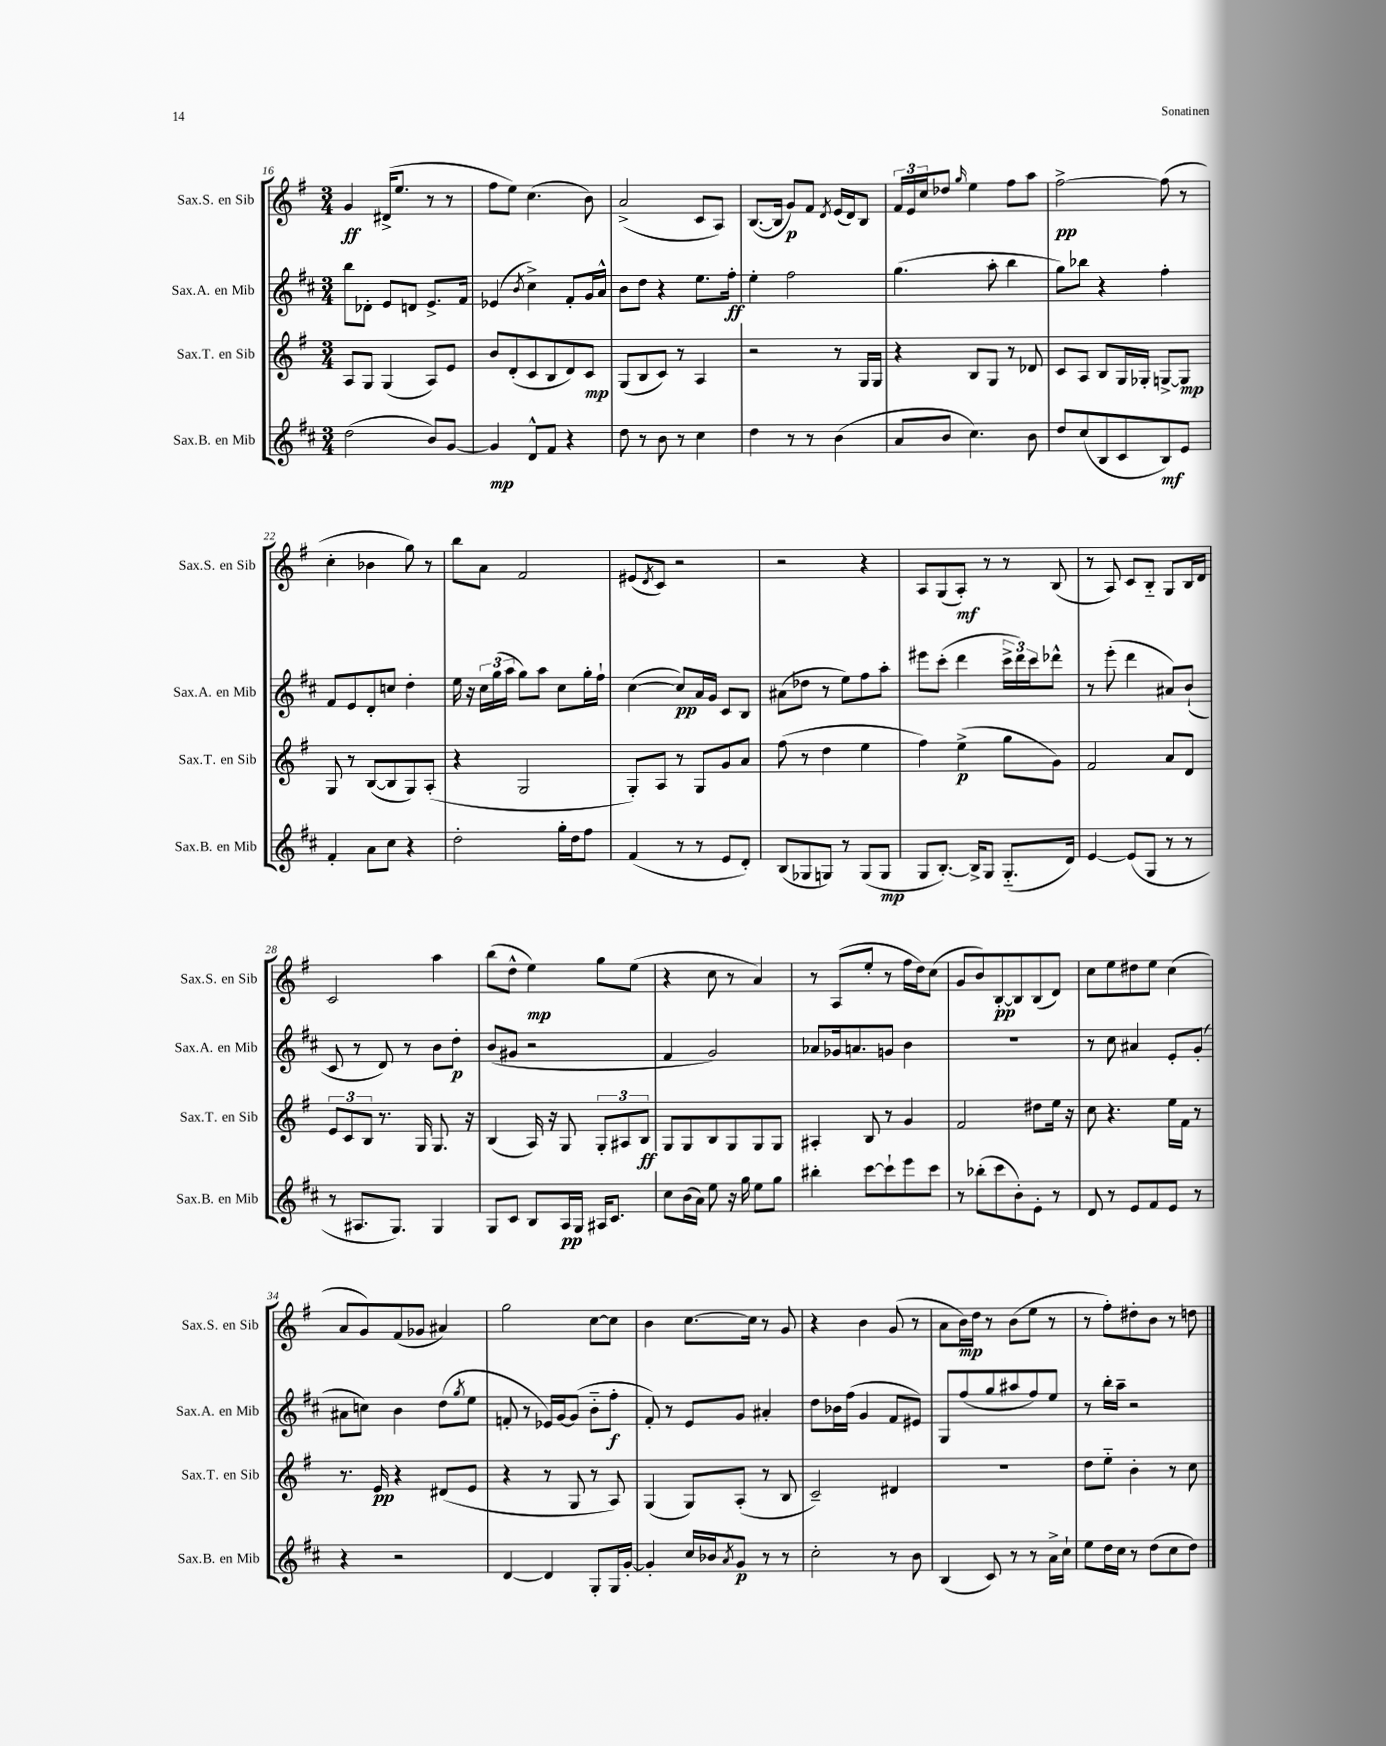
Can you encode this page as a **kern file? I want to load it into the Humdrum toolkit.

**kern	**dynam	**kern	**dynam	**kern	**dynam	**kern	**dynam
*part4	*part4	*part3	*part3	*part2	*part2	*part1	*part1
*staff4	*staff4	*staff3	*staff3	*staff2	*staff2	*staff1	*staff1
*I"Sax.B. en Mib	*	*I"Sax.T. en Sib	*	*I"Sax.A. en Mib	*	*I"Sax.S. en Sib	*
*I'Sax.B. en Mib	*	*I'Sax.T. en Sib	*	*I'Sax.A. en Mib	*	*I'Sax.S. en Sib	*
*clefG2	*	*clefG2	*	*clefG2	*	*clefG2	*
*k[f#c#]	*	*k[f#]	*	*k[f#c#]	*	*k[f#]	*
*M3/4	*	*M3/4	*	*M3/4	*	*M3/4	*
=16	=16	=16	=16	=16	=16	=16	=16
(2dd\	.	8A/L	.	8bb\L	.	4g/	ff
.	.	8G/J	.	8d-X'\J	.	.	.
.	.	(4G/	.	8e/L	.	(16d#X^/KL	.
.	.	.	.	.	.	8.ee/J	.
.	.	.	.	8dn/J	.	.	.
8b/L)	.	8A/L)	.	8.e^/L	.	8r	.
[8g/J	.	8e/J	.	.	.	8r	.
.	.	.	.	16f#/Jk	.	.	.
=17	=17	=17	=17	=17	=17	=17	=17
4g/]	mp	8b/L	.	(4e-X/	.	8ff#\L	.
.	.	(8d'/	.	.	.	8ee\J)	.
.	.	.	.	8qb/	.	.	.
8d^^/L	.	8c/	.	4cc#^\)	.	(4.cc\	.
8f#/J	.	8B/	.	.	.	.	.
4r	.	8d/)	.	8f#'/L	.	.	.
.	.	8c/J	mp	16g/L	.	8b\)	.
.	.	.	.	16a^^/JJ	.	.	.
=18	=18	=18	=18	=18	=18	=18	=18
8dd\	.	(8G/L	.	8b\L	.	(2a^/	.
8r	.	8B/	.	8dd\J	.	.	.
8b\	.	8c/J)	.	4r	.	.	.
8r	.	8r	.	.	.	.	.
4cc#\	.	4A/	.	8.ee\L	.	8c/L	.
.	.	.	.	.	.	8A/J)	.
.	.	.	.	16ff#'\Jk	ff	.	.
=19	=19	=19	=19	=19	=19	=19	=19
4dd\	.	2r	.	4ee'\	.	([8.B/L	.
.	.	.	.	.	.	16B/Jk]	.
8r	.	.	.	2ff#\	.	8g/L)	p
8r	.	.	.	.	.	8f#/J	.
.	.	.	.	.	.	8qd/	.
(4b\	.	8r	.	.	.	(16e/LL	.
.	.	.	.	.	.	16d/J)	.
.	.	16G/LL	.	.	.	8B/J	.
.	.	16G/JJ	.	.	.	.	.
=20	=20	=20	=20	=20	=20	=20	=20
8a/L	.	4r	.	(4.gg\	.	24f#/LL	.
.	.	.	.	.	.	24e/	.
.	.	.	.	.	.	24cc/J	.
8b/J	.	.	.	.	.	8dd-X/J	.
.	.	.	.	.	.	16qqgg/	.
4.cc#\)	.	8B/L	.	.	.	4ee\	.
.	.	8G/J	.	8aa'\	.	.	.
.	.	8r	.	4bb\	.	8ff#\L	.
8b\	.	8d-X/	.	.	.	8aa\J	.
=21	=21	=21	=21	=21	=21	=21	=21
8dd/L	.	8c/L	.	8gg\L)	.	[2ff#^\	pp
(8cc#/	.	8A/J	.	8bb-X\J	.	.	.
8B/	.	8B/L	.	4r	.	.	.
8c#/	.	16G/L	.	.	.	.	.
.	.	16G-X'/JJ	.	.	.	.	.
8B/)	mf	[8Gn^/L	.	4ff#'\	.	(8ff#\]	.
8e/J	.	8G/J]	mp	.	.	8r	.
!!LO:LB:g=z
=22	=22	=22	=22	=22	=22	=22	=22
4f#'/	.	8G/	.	8f#/L	.	4cc'\	.
.	.	8r	.	8e/	.	.	.
8a\L	.	([8B/L	.	8d'/	.	4b-X\	.
8cc#\J	.	8B/]	.	8ccn/J	.	.	.
4r	.	8G/)	.	4dd'\	.	8gg\)	.
.	.	(8A'/J	.	.	.	8r	.
=23	=23	=23	=23	=23	=23	=23	=23
2dd'\	.	4r	.	16ee\	.	8bb\L	.
.	.	.	.	16r	.	.	.
.	.	.	.	24cc#\LL	.	8a\J	.
.	.	.	.	(24gg\	.	.	.
.	.	.	.	24aa\JJ	.	.	.
.	.	2G/	.	8gg\L)	.	2f#/	.
.	.	.	.	8aa\J	.	.	.
16gg'\LL	.	.	.	8cc#\L	.	.	.
16dd\J	.	.	.	.	.	.	.
8ff#\J	.	.	.	16gg'\L	.	.	.
.	.	.	.	16ff#`\JJ	.	.	.
=24	=24	=24	=24	=24	=24	=24	=24
(4f#/	.	8G'/L)	.	([4cc#\	.	(8e#X/L	.
.	.	.	.	.	.	8qd/	.
.	.	8A/J	.	.	.	8c/J)	.
8r	.	8r	.	8cc#/L])	pp	2r	.
8r	.	8G/L	.	16a/L	.	.	.
.	.	.	.	16g/JJ	.	.	.
8e/L	.	8g/	.	8c#/L	.	.	.
8d'/J)	.	8a/J	.	8B/J	.	.	.
=25	=25	=25	=25	=25	=25	=25	=25
(8B/L	.	(8ff#\	.	(8a#X\L	.	2r	.
8G-X/	.	8r	.	8dd-X\J	.	.	.
8Gn/J)	.	4dd\	.	8r	.	.	.
8r	.	.	.	8ee\L)	.	.	.
(8G/L	.	4ee\	.	8ff#\	.	4r	.
8G/J	mp	.	.	8aa'\J	.	.	.
=26	=26	=26	=26	=26	=26	=26	=26
8G/L	.	4ff#\)	.	8eee#X\L	.	8A/L	.
[8.B'/J)	.	.	.	(8ccc#'\J	.	(8G/	.
.	.	(4ee^\	p	4ddd\	.	8A'/J)	mf
16B^/KL]	.	.	.	.	.	.	.
8G/J	.	.	.	.	.	8r	.
(8.G/L	.	8gg\L	.	24ccc#^\LL	.	8r	.
.	.	.	.	24ddd\)	.	.	.
.	.	.	.	24ccc#\J	.	.	.
.	.	8g\J)	.	8ddd-X^^\J	.	(8B/	.
16d/Jk)	.	.	.	.	.	.	.
=27	=27	=27	=27	=27	=27	=27	=27
[4e/	.	2f#/	.	8r	.	8r	.
.	.	.	.	(8eee'\	.	8A/)	.
(8e/L]	.	.	.	4ddd\	.	8c/L	.
8G/J	.	.	.	.	.	8B/J	.
8r	.	8a/L	.	8a#X/L)	.	8G/L	.
8r	.	8d/J	.	(8b`/J	.	16B/L	.
.	.	.	.	.	.	16d/JJ	.
!!LO:LB:g=z
=28	=28	=28	=28	=28	=28	=28	=28
8r	.	12e/L	.	8c#/	.	2c/	.
.	.	12c/	.	.	.	.	.
8.A#X/L	.	.	.	8r	.	.	.
.	.	12B/J	.	.	.	.	.
.	.	8.r	.	8d/)	.	.	.
8.G/J)	.	.	.	.	.	.	.
.	.	.	.	8r	.	.	.
.	.	16G/	.	.	.	.	.
4G/	.	8.G/	.	8b\L	.	4aa\	.
.	.	.	.	8dd'\J	p	.	.
.	.	16r	.	.	.	.	.
=29	=29	=29	=29	=29	=29	=29	=29
8G/L	.	(4B/	.	(8b/L	.	(8bb\L	.
8c#/J	.	.	.	8g#X/J	.	8dd^^\J	.
8B/L	.	16A/)	.	2r	.	4ee\)	mp
.	.	16r	.	.	.	.	.
16A/L	pp	8G/	.	.	.	.	.
16G/JJ	.	.	.	.	.	.	.
16A#X/KL	.	12G'/L	.	.	.	8gg\L	.
8.c#/J	.	.	.	.	.	.	.
.	.	12A#X/	.	.	.	.	.
.	.	.	.	.	.	(8ee\J	.
.	.	12B/J	ff	.	.	.	.
=30	=30	=30	=30	=30	=30	=30	=30
8cc#\L	.	8G/L	.	4f#/	.	4r	.
(16b\L	.	8G/	.	.	.	.	.
16a\JJ)	.	.	.	.	.	.	.
8ee\	.	8B/	.	2g/)	.	8cc\	.
16r	.	8G/	.	.	.	8r	.
16gg\	.	.	.	.	.	.	.
8ee\L	.	8G/	.	.	.	4a/)	.
8gg\J	.	8G/J	.	.	.	.	.
=31	=31	=31	=31	=31	=31	=31	=31
4bb#X'\	.	4A#X'/	.	8a-X/L	.	8r	.
.	.	.	.	16g-X/k	.	(8A/L	.
.	.	.	.	8.an/	.	.	.
[8ccc#\L	.	8B/	.	.	.	8ee'/J	.
8ccc#`\]	.	8r	.	8gn/J	.	8r	.
8eee\	.	4g/	.	4b\	.	16ff#\LL	.
.	.	.	.	.	.	16dd\J)	.
8ccc#\J	.	.	.	.	.	(8cc\J	.
=32	=32	=32	=32	=32	=32	=32	=32
8r	.	2f#/	.	2.r	.	8g/L	.
(8bb-X'\L	.	.	.	.	.	8b/)	.
8ccc#\	.	.	.	.	.	[8B'/	pp
8b'\)	.	.	.	.	.	8B/]	.
8e'\J	.	8dd#X\L	.	.	.	(8B/	.
8r	.	16ee\Jk	.	.	.	8d/J)	.
.	.	16r	.	.	.	.	.
=33	=33	=33	=33	=33	=33	=33	=33
8d/	.	8cc\	.	8r	.	8cc\L	.
8r	.	4.r	.	8cc#\	.	8ee\	.
8e/L	.	.	.	4a#X/	.	8dd#X\	.
8f#/	.	.	.	.	.	8ee\J	.
8e/J	.	16ee\LL	.	8e'/L	.	(4cc\	.
.	.	16f#\JJ	.	.	.	.	.
8r	.	8r	.	(8g'/J	.	.	.
!!LO:LB:g=z
=34	=34	=34	=34	=34	=34	=34	=34
4r	.	8.r	.	8a#X\L	.	8a/L	.
.	.	.	.	8ccn\J)	.	8g/)	.
.	.	16e/	pp	.	.	.	.
2r	.	4r	.	4b\	.	(8f#/	.
.	.	.	.	.	.	8g-X/J	.
.	.	(8d#X/L	.	(8dd\L	.	4a#X/)	.
.	.	.	.	8qgg/	.	.	.
.	.	8e/J	.	8ee\J	.	.	.
=35	=35	=35	=35	=35	=35	=35	=35
[4d/	.	4r	.	8fn'/	.	2gg\	.
.	.	.	.	8r	.	.	.
4d/]	.	8r	.	16e-X/LL)	.	.	.
.	.	.	.	[16g/J	.	.	.
.	.	8G/	.	(8g/J]	.	.	.
8G'/L	.	8r	.	8b\L	.	[8cc\L	.
16G/L	.	8A/)	.	8ff#'\J	f	8cc\J]	.
[16g'/JJ	.	.	.	.	.	.	.
=36	=36	=36	=36	=36	=36	=36	=36
4g'/]	.	(4G/	.	8f#'/)	.	4b\	.
.	.	.	.	8r	.	.	.
16cc#/LL	.	8G/L)	.	8e/L	.	[8.cc\L	.
16b-X/J	.	.	.	.	.	.	.
8qa/	.	.	.	.	.	.	.
8g/J	p	(8A'/J	.	8g/J	.	.	.
.	.	.	.	.	.	16cc\Jk]	.
8r	.	8r	.	4a#X'/	.	8r	.
8r	.	8B/	.	.	.	8g/	.
=37	=37	=37	=37	=37	=37	=37	=37
2cc#'\	.	2c~/)	.	8dd\L	.	4r	.
.	.	.	.	16b-X\L	.	.	.
.	.	.	.	(16ff#\JJ	.	.	.
.	.	.	.	4g/	.	4b\	.
8r	.	4d#X/	.	8f#/L	.	(8g/	.
8b\	.	.	.	8e#X/J)	.	8r	.
=38	=38	=38	=38	=38	=38	=38	=38
(4B/	.	2.r	.	8G/L	.	8a\L	.
.	.	.	.	(8ff#/	.	16b\L)	mp
.	.	.	.	.	.	16dd\JJ	.
8c#/)	.	.	.	8gg/	.	8r	.
8r	.	.	.	8aa#X/	.	(8b\L	.
8r	.	.	.	8ff#/)	.	8ee\J	.
16a^\LL	.	.	.	8ee/J	.	8r	.
16cc#`\JJ	.	.	.	.	.	.	.
=39	=39	=39	=39	=39	=39	=39	=39
8ee\L	.	8dd\L	.	8r	.	8r	.
16dd\L	.	8ee\J	.	16bb'\LL	.	8ff#'\L)	.
16cc#\JJ	.	.	.	16aa~\JJ	.	.	.
8r	.	4b'\	.	2r	.	8dd#X'\	.
(8dd\L	.	.	.	.	.	8b\J	.
8cc#\	.	8r	.	.	.	8r	.
8dd\J)	.	8cc\	.	.	.	8ddn\	.
==	==	==	==	==	==	==	==
*-	*-	*-	*-	*-	*-	*-	*-
